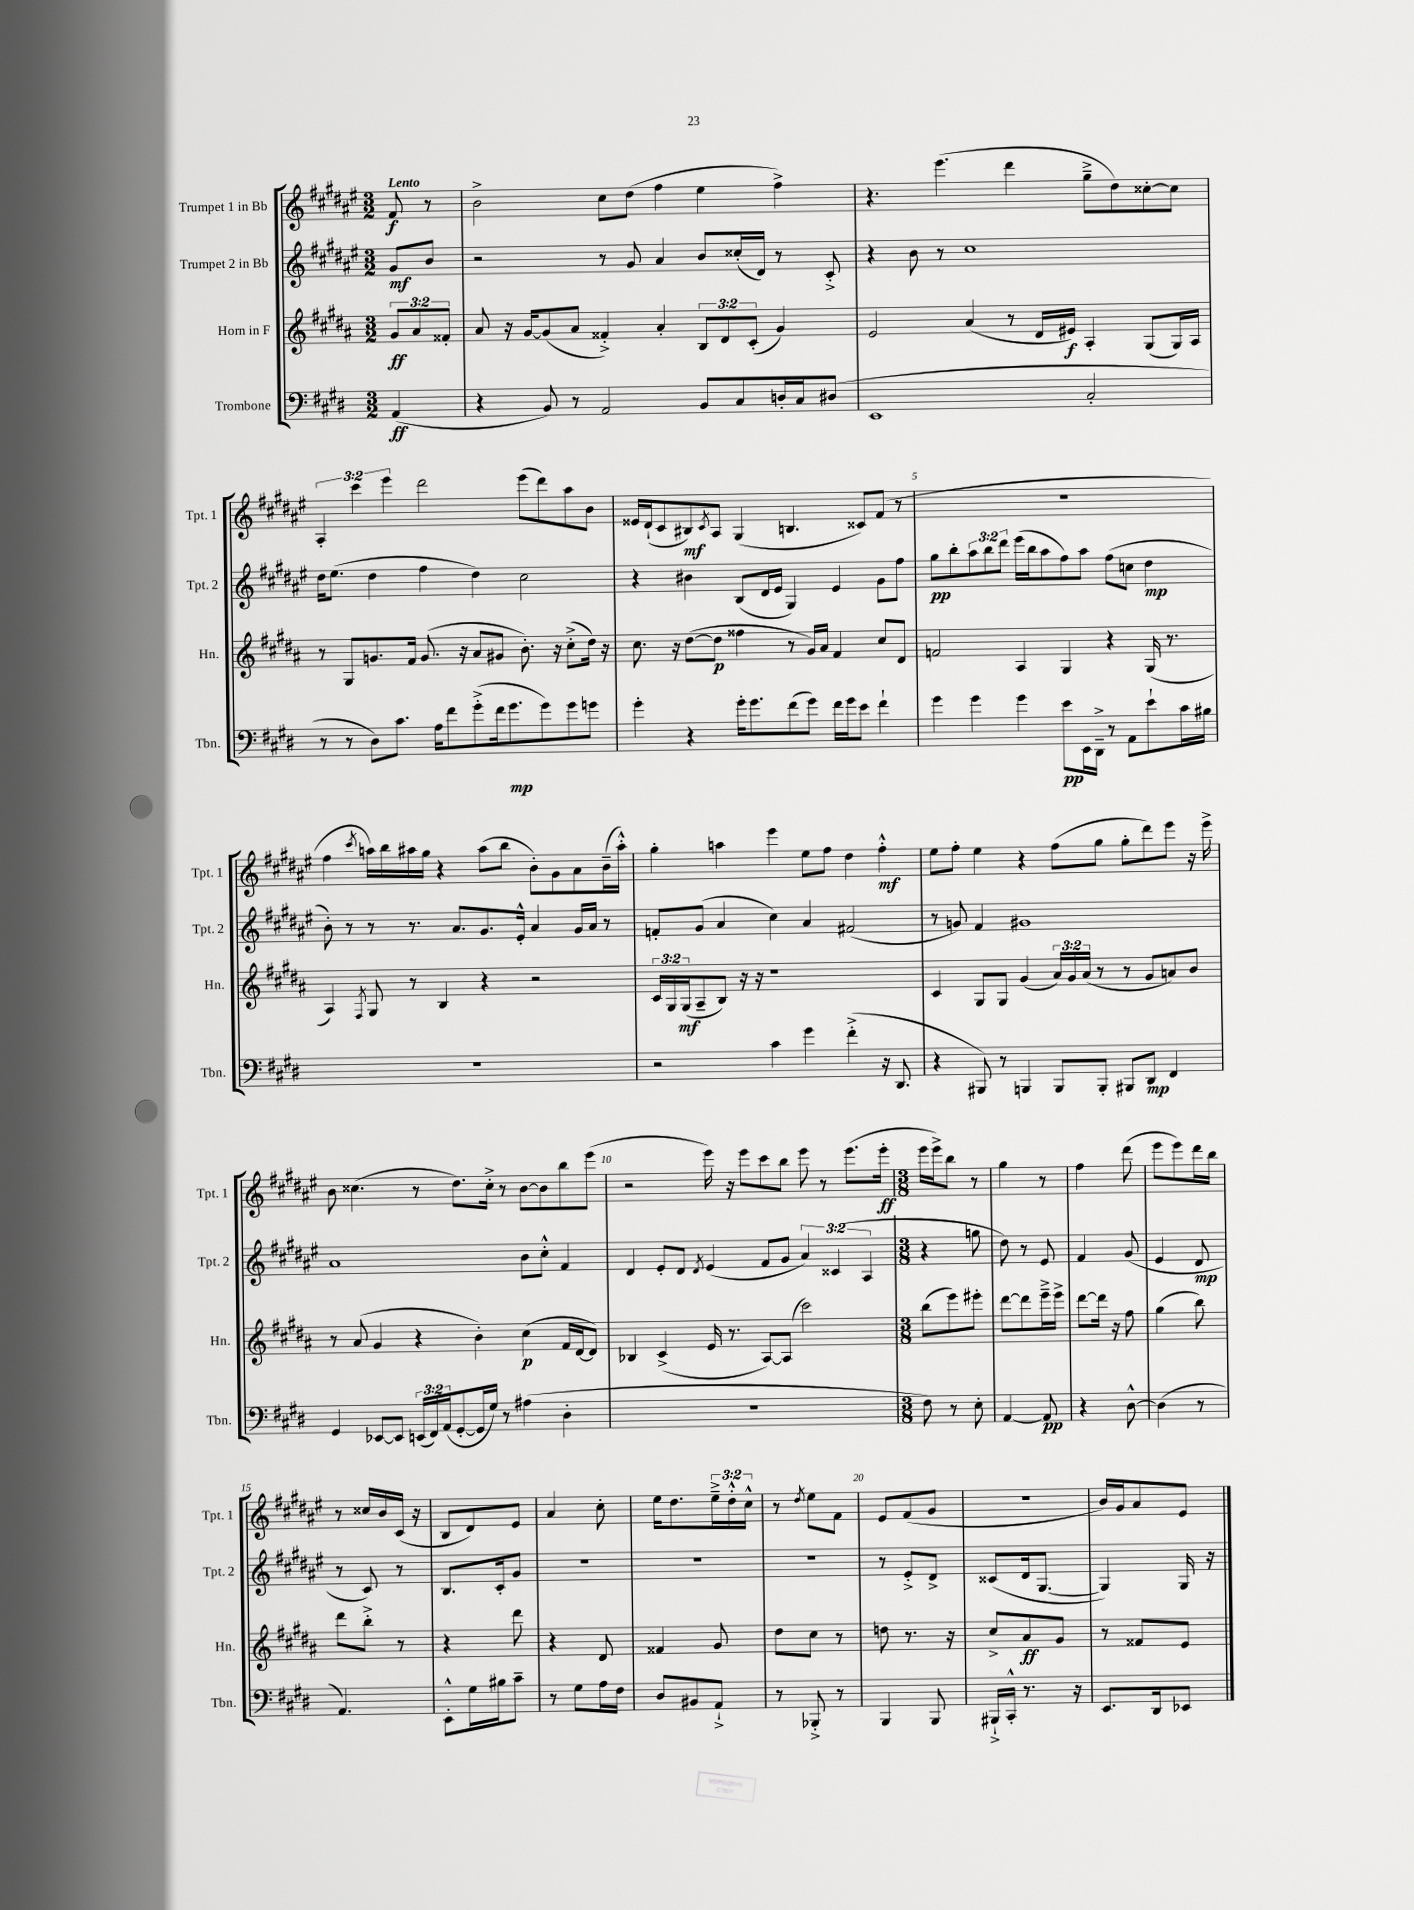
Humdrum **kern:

**kern	**kern	**kern	**kern
*staff4	*staff3	*staff2	*staff1
*clefF4	*clefG2	*clefG2	*clefG2
*k[f#c#g#d#]	*k[f#c#g#d#a#]	*k[f#c#g#d#a#e#]	*k[f#c#g#d#a#e#]
*M3/2	*M3/2	*M3/2	*M3/2
(4AA/	12g#/L	8g#/L	8f#/
.	12a#/	.	.
.	.	8b/J	8r
.	12f##'/J	.	.
=	=	=	=
4r	8a#/	2r	2b^\
.	16r	.	.
.	[16g#/LK	.	.
8BB/)	(8g#/]	.	.
8r	8a#/J	.	.
2AA/	4f##'^/)	8r	8cc#\L
.	.	8g#/	(8dd#\J
.	4a#'/	4a#/	4ff#\
8BB/L	12B/L	8b/L	4ee#\
.	12d#/	.	.
8C#/	.	(16cc##'/L	.
.	(12c#'/J	.	.
.	.	16d#/JJ)	.
16D'/L	4g#/)	8r	4ff#^\)
16C#/J	.	.	.
(8D#/J	.	8c#'^/	.
=	=	=	=
1EE	2e/	4r	4.r
.	.	8b\	.
.	.	8r	(4.eee#\
.	(4a#/	1cc#	.
.	8r	.	4ddd#\
.	16d#/LL	.	.
.	16e#/JJ)	.	.
2C#'/	4A#'/	.	8gg#~^\L
.	.	.	8dd#\)
.	(8G#/L	.	[8cc##'\
.	16G#/L)	.	8cc##\]J
.	16A#/JJ	.	.
=	=	=	=
8r	8r	16dd#\LK	6A#'/
.	.	(8.ee#\J	.
8r	8G#/L	.	.
.	.	.	6ccc#\
8D#\L)	8.g/	4dd#\	.
.	.	.	6eee#\
8.c#\J	.	.	.
.	16f#/Jk	.	.
.	(8.g/	4ff#\	2ddd#\
16A\LK	.	.	.
8f#\	.	.	.
.	16r	.	.
(8g#'^\	8a#/L	4dd#\)	.
16f#\k	8g#/J	.	.
8.g#\	.	.	.
.	8.b'\)	2cc#\	(8eee#\L
8g#\)	.	.	8ddd#\)
.	16r	.	.
8g#\	(8cc#'^\L	.	8aa#\
8g\J	16dd#\Jk)	.	8b\J
.	16r	.	.
=	=	=	=
4g#'\	8.cc#\	4r	16e##/LL
.	.	.	(16d#`/J
.	.	.	8c#/
.	16r	.	.
4r	([8dd#\L	4b#\	8B#/)
.	.	.	8qc#/
.	8dd#\]J	.	8A#/J
16g#'\LK	4ff##\	(8B/L	(4G#/
8.g#\	.	.	.
.	.	16d#/L	.
.	.	16e#/JJ	.
(8f#\	8r	4G#/)	4.B/
8g#\J)	16g#/LL)	.	.
.	16a#/JJ	.	.
16f#\LL	4f#/	4e#/	.
16g#\J	.	.	.
8e\J	.	.	8c##/L)
4f#`\	8cc#/L	8g#\L	(8f#/J
.	8d#/J	8ff#\J	8r
=	=	=	=
4g#\	2f/	8gg#\L	1.r
.	.	8bb'\	.
4g#\	.	12aa#\	.
.	.	12bb\	.
.	.	12ddd#\J	.
4g#\	4A#/	(16eee#\LL	.
.	.	16bb\J	.
.	.	8aa#\	.
8e\L	4G#/	8ff#\)	.
16EE\L	.	8aa#\J	.
16DD#~^\JJ	.	.	.
8r	4r	(8ff#\L	.
8AA\L	.	8cc\J	.
8e`\	(16G#/	4dd#\	.
.	8.r	.	.
16c#\L	.	.	.
16B#\JJ	.	.	.
=	=	=	=
1.r	4A#/)	8b'\)	4ff#\
.	.	8r	.
.	8qF#/	.	8qccc#/
.	8G#/	8r	16aa\LL)
.	.	.	16bb\
.	8r	8.r	16aa#\
.	.	.	16gg#\JJ
.	4B/	.	4r
.	.	8.a#/L	.
.	4r	8.g#/	(8aa#\L
.	.	.	8bb\J
.	.	16e#'^^/Jk	.
.	2r	4a#/	8b'\L)
.	.	.	8g#\
.	.	16g#/LL	8a#\
.	.	16a#/JJ	.
.	.	8r	(16b~\L
.	.	.	16aa#'^^\JJ)
=	=	=	=
2r	24c#/LL	8f'/L	4gg#'\
.	24G#/	.	.
.	(24G#/J	.	.
.	8A#~/	(8g#/J	.
.	8B/J)	4a#/	4aa\
.	16r	.	.
.	16r	.	.
4c#\	1r	4cc#\)	4eee#\
4g#\	.	4a#/	8ee#\L
.	.	.	8ff#\J
(4f#'^\	.	(2f#/	4dd#\
16r	.	.	4ff#'^^\
8.DD#/	.	.	.
=	=	=	=
4r	4c#/	8r	8ee#\L
.	.	8g/)	8ff#'\J
8BBB#/)	8G#/L	4f#/	4ee#\
8r	8G#/J	.	.
4BBB/	(4g#/	1g#	4r
8BBB/L	24a#/LL)	.	(8ff#\L
.	24g#/	.	.
.	(24a#/JJ	.	.
8BBB'/J	8r	.	8gg#\J
8BBB#/L	8r	.	8gg#'\L
8DD#/J	8g#/L	.	8ddd#\)
4FF#/	8a/)	.	8eee#\J
.	8b/J	.	16r
.	.	.	16eee#^\
=	=	=	=
4GG#/	8r	1a#	8b\
.	(8a#/	.	(4.cc##\
[8EE-/L	4g#/	.	.
8EE-/]J	.	.	.
(24EE/LL	4r	.	8r
24FF#/)	.	.	.
(24AA/J	.	.	.
[8GG#'/	.	.	8.dd#\L)
16GG#/]L	4b'\)	.	.
16G#/JJ)	.	.	16cc##'^\Jk
8r	.	.	8r
(4A#\	(4cc#\	8b\L	[8b\L
.	.	8cc#'^^\J	8b\]
4D#'\	16f#/LL	4f#/	8bb\
.	[16d#/J	.	.
.	8d#/]J)	.	(8eee#\J
=	=	=	=
1.r	4B-/	4d#/	2r
.	(4c#^/	8e#'/L	.
.	.	8d#/J	.
.	.	8qd#/	.
.	16e/	(4e#/	16eee#\)
.	8.r	.	16r
.	.	.	8eee#\L
.	[8A#/L)	8f#/L	8ccc#\
.	(8A#/]J	8g#/J	8bb\J
.	2ccc#\)	6a#/)	8eee#\
.	.	.	8r
.	.	(6c##/	.
.	.	.	(8.eee#\L
.	.	6A#/	.
.	.	.	16eee#'\Jk
=	=	=	=
*M3/8	*M3/8	*M3/8	*M3/8
8F#\)	(8bb\L	4r	16eee#\LL
.	.	.	16eee#^\J)
8r	8eee\)	.	8bb\J
8E'\	8eee#'\J	8gg\	8r
=	=	=	=
[4AA/	[8ddd#\L	8dd#\)	4gg#\
.	8ddd#\]	8r	.
8AA/]	16eee~^\L	8e#/	8r
.	16eee^\JJ	.	.
=	=	=	=
4r	[8ddd#\L	4f#/	4ff#\
.	16ddd#\]Jk	.	.
.	16r	.	.
[8D#^^\	8ff#\	(8g#/	(8ddd#\
=	=	=	=
(4D#\]	(4gg#\	4e#/	8eee#\L
.	.	.	8eee#\)
8r	8bb\)	8d#/	16ddd#\L
.	.	.	16bb\JJ
=	=	=	=
4.AA/)	8ddd#\L	8r	8r
.	8bb'^\J	8c#/)	16cc##/LL
.	.	.	16b/
.	8r	8r	(16c#/JJ
.	.	.	16r
=	=	=	=
8EE'^^\L	4r	8.B/L	8B/L
16G#\L	.	.	8d#/)
16B#\J	.	16c#'/k	.
8c#~\J	8ddd#\	8g#/J	8e#/J
=	=	=	=
8r	4r	4.r	4a#/
8G#\L	.	.	.
16A\L	8d#/	.	8cc#'\
16F#\JJ	.	.	.
=	=	=	=
8D#/L	4f##/	4.r	16ee#\LK
.	.	.	8.dd#\
8BB#/	.	.	.
8AA`^/J	8g#/	.	24ee#~^\L
.	.	.	24dd#'^^\
.	.	.	24cc#^^\JJ
=	=	=	=
8r	8dd#\L	4.r	8r
.	.	.	8qdd#/
8BBB-'^/	8cc#\J	.	8ee#\L
8r	8r	.	8f#\J
=	=	=	=
4BBB/	8dd\	8r	8e#/L
.	8.r	8e#'^/L	(8f#/
8BBB/	.	8d#^/J	8g#/J
.	16r	.	.
=	=	=	=
16BBB#`^/LL	8cc#^/L	(8c##/L	4.r
16CC#'^^/JJ	.	.	.
8.r	8a#/	16d#/k	.
.	.	[8.G#/J	.
.	8g#/J	.	.
16r	.	.	.
=	=	=	=
8.EE/L	8r	4G#/])	16b/LL)
.	.	.	16g#/J
.	8f##/L	.	8a#/
16DD#/k	.	.	.
8EE-/J	8e/J	16G#/	8e#/J
.	.	16r	.
==	==	==	==
*-	*-	*-	*-
